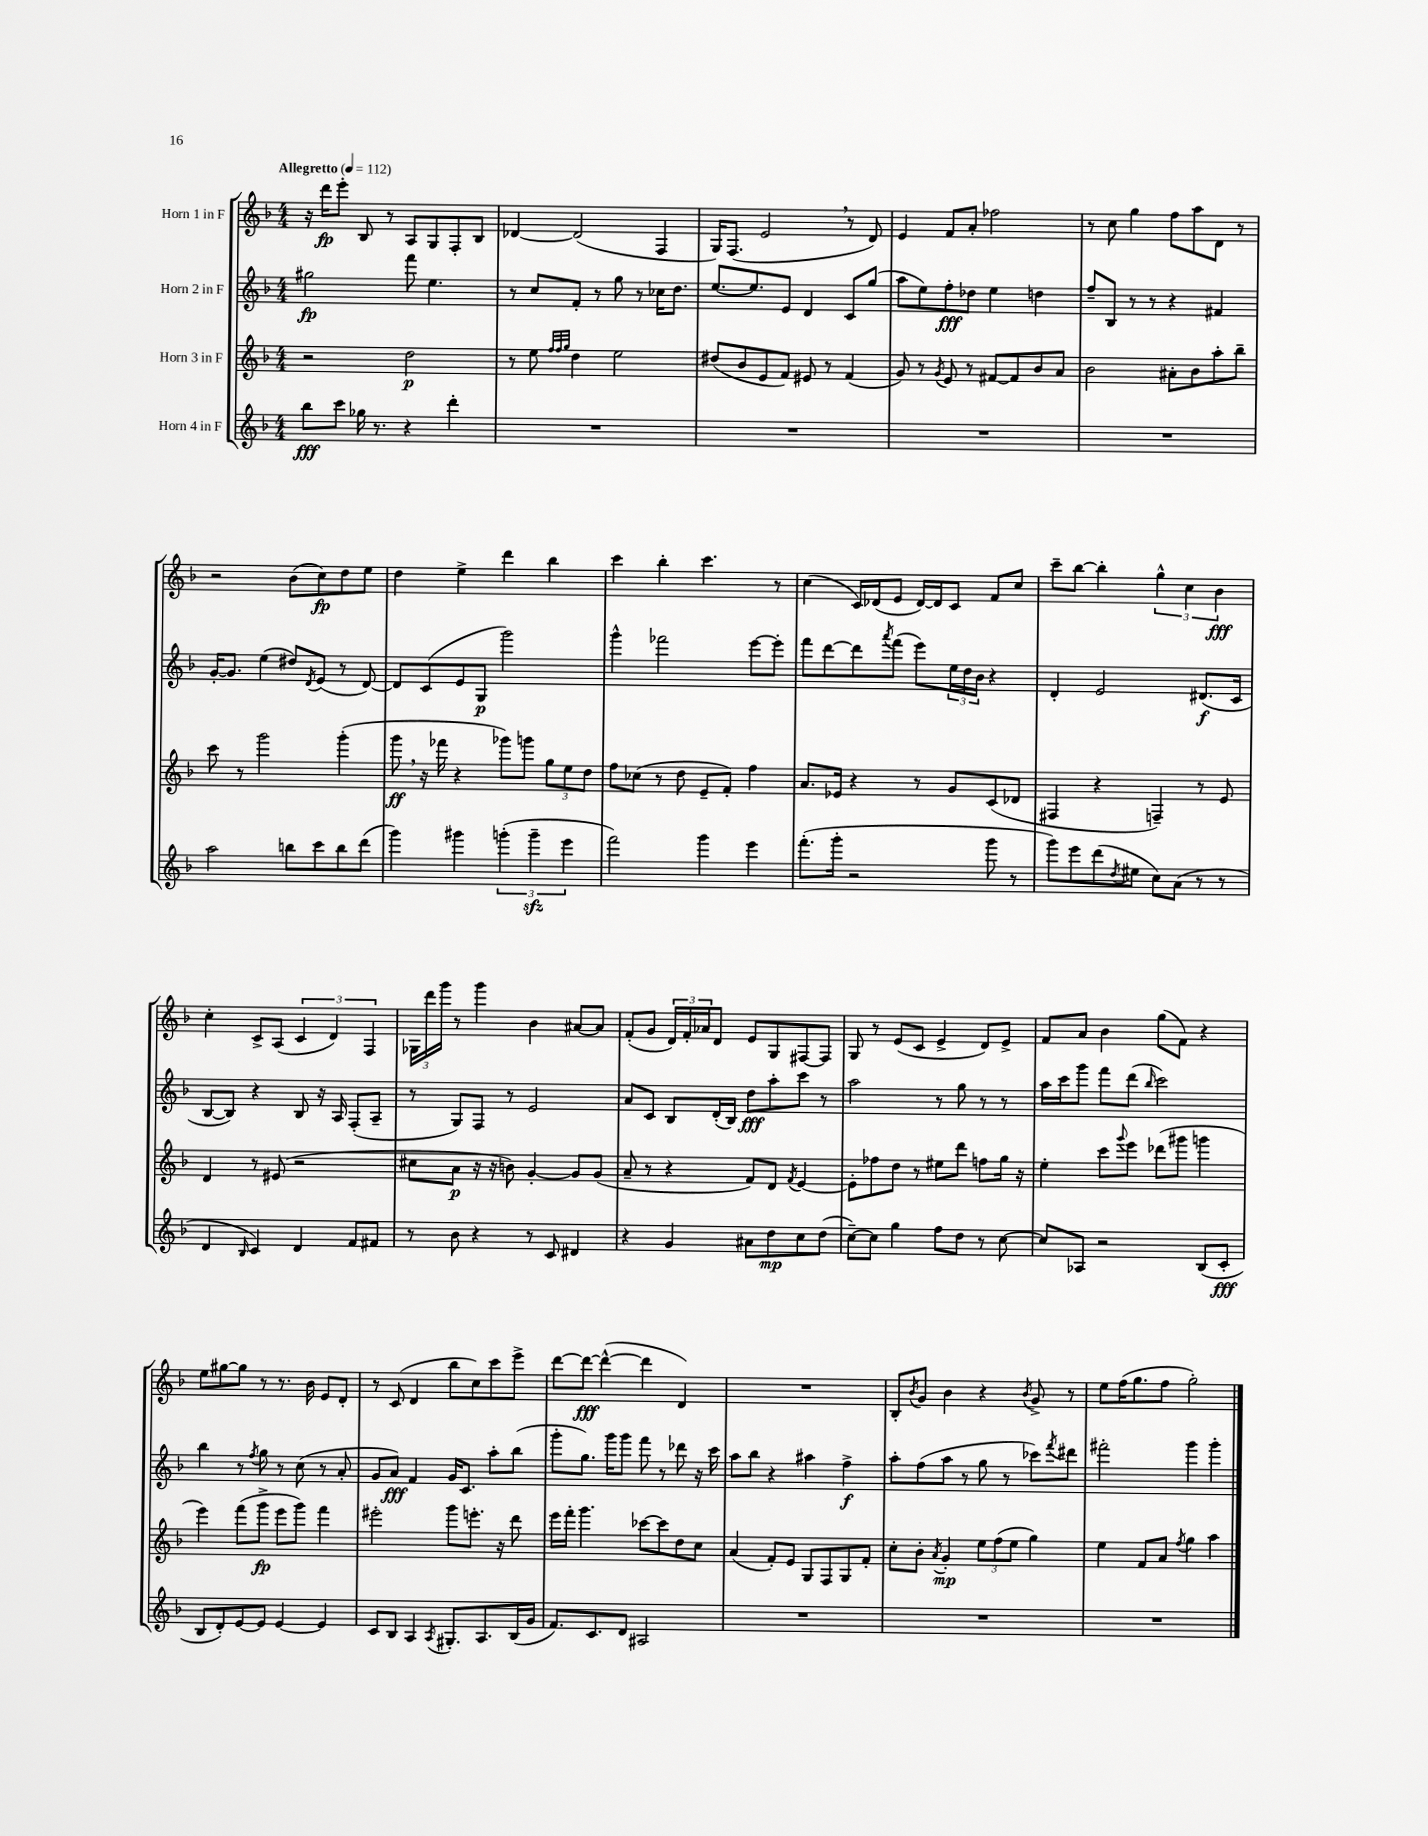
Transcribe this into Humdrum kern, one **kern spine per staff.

**kern	**kern	**kern	**kern
*staff4	*staff3	*staff2	*staff1
*clefG2	*clefG2	*clefG2	*clefG2
*k[b-]	*k[b-]	*k[b-]	*k[b-]
*M4/4	*M4/4	*M4/4	*M4/4
*MM112	*MM112	*MM112	*MM112
8bb-	2r	2gg#	16r
.	.	.	16ddd
8ccc	.	.	8eee'
16gg-	.	.	8B-
8.r	.	.	.
.	.	.	8r
4r	2dd	8fff	8A
.	.	4.ee	8G
4ddd'	.	.	8F'
.	.	.	8B-
=	=	=	=
1r	8r	8r	[4d-
.	8ee	8cc	.
.	32qqff	.	.
.	32qqff	.	.
.	32qqgg	.	.
.	4dd	8f'	(2d-]
.	.	8r	.
.	2ee	8gg	.
.	.	8r	.
.	.	16cc-	4F
.	.	8.dd	.
=	=	=	=
1r	(8dd#	[8.ee	16G)
.	.	.	(8.F
.	8b-	.	.
.	.	8.ee]	.
.	8e	.	2e
.	8f)	8e	.
.	8e#	4d	.
.	8r	.	.
.	(4f	8c	8r
.	.	(8gg	8d)
=	=	=	=
1r	8g)	8aa	4e
.	8r	8ee)	.
.	8qg	.	.
.	8e	8ff'	8f
.	8r	8dd-	8a'
.	[8f#	4ee	2ff-
.	8f#]	.	.
.	8b-	4dd	.
.	8a	.	.
=	=	=	=
1r	2b-	8ff~	8r
.	.	8B-	8cc
.	.	8r	4gg
.	.	8r	.
.	8a#'	4r	8ff
.	8b-	.	8aa
.	8aa'	4f#	8d
.	8bb-~	.	8r
=	=	=	=
2aa	8ccc	[16g'	2r
.	.	8.g]	.
.	8r	.	.
.	2ggg	(4ee	.
8bb	.	8dd#)	(8b-
.	.	8qd	.
8ccc	.	(8e	8cc)
8bb	(4ggg'	8r	8dd
(8ddd	.	[8d)	8ee
=	=	=	=
4ggg)	8ggg	8d]	4dd
.	16r	(8c	.
.	16fff-	.	.
4ggg#	4r	8e	4ee^
.	.	8G	.
(6ggg'	8ggg-)	2ggg)	4ddd
.	8ggg	.	.
6ggg~	.	.	.
.	12gg	.	4bb-
6eee	12ee	.	.
.	12dd	.	.
=	=	=	=
2fff)	8ff	4ggg^^	4ccc
.	(8cc-	.	.
.	8r	2fff-	4bb-'
.	8dd	.	.
4ggg	8e~	.	4.ccc
.	8f')	.	.
4eee	4ff	[8eee	.
.	.	8eee']	8r
=	=	=	=
(8.fff'	8.a	8fff	(4cc
.	.	[8ddd	.
16ggg'	16e-	.	.
2r	4r	8ddd]	16c)
.	.	.	(16d-
.	.	8qaaa	.
.	.	(8fff	8e
.	8r	8eee)	[16d-)
.	.	.	16d-]
.	8g	24ee	8c
.	.	24dd	.
.	.	24b-	.
8ggg	(8c	4r	8f
8r	8d-	.	8cc
=	=	=	=
8ggg)	4F#	4d'	8ccc~
8eee	.	.	[8bb-
(8ddd	4r	2e	4bb-']
8qdd	.	.	.
8ee#	.	.	.
8cc)	4F~)	.	6gg^^
(8a	.	.	.
.	.	.	6cc
8r	8r	(8.d#	.
.	.	.	6b-
8r	8e	.	.
.	.	16c	.
=	=	=	=
4d	4d	[8B-	4cc'
.	.	8B-])	.
16qqB-	.	.	.
4c)	8r	4r	8c^
.	(8e#	.	(8A
4d	2r	8B-	6c
.	.	16r	.
.	.	.	6d)
.	.	16A	.
8f	.	(8F'	.
.	.	.	6F
8f#	.	8A~	.
=	=	=	=
8r	8cc#	8r	24G-
.	.	.	24ddd
.	.	.	24ggg
8b-	8a	8G)	8r
4r	16r	8F	4ggg
.	16r	.	.
.	8b)	8r	.
8r	[4g'	2e	4b-
8c	.	.	.
4d#	8g]	.	[8a#
.	(8g	.	8a#]
=	=	=	=
4r	8a~	8a	(8f'
.	8r	8c	8g
4g	4r	8B-	24d)
.	.	.	24f'
.	.	.	24a-
.	.	(16d'	8d
.	.	16B-)	.
8a#	8f)	8dd	8e
8dd	8d	8aa'	8G
.	8qf	.	.
8cc	[4e	8ccc	[8F#
(8dd	.	8r	8F#]
=	=	=	=
[8cc~)	8e']	2aa	8G
8cc]	8ff-	.	8r
4gg	8dd	.	(8e
.	8r	.	8c
8ff	8ee#	8r	4e^
8dd	8ddd	8gg	.
8r	8ff	8r	8d)
[8cc	16gg	8r	8e^
.	16r	.	.
=	=	=	=
8cc]	4ee'	16aa	8f
.	.	16ccc	.
8A-	.	8ggg	8a
2r	8ccc	8fff	4b-
.	8qqggg	.	.
.	8eee	(8ddd	.
.	.	16qqbb-	.
.	(8ddd-	2ccc)	(8gg
.	8ggg#	.	8f)
(8B-	4ggg	.	4r
8c'	.	.	.
=	=	=	=
8B-	4eee)	4bb-	8ee
8d')	.	.	[8gg#
[8e	(8fff	8r	8gg#]
.	.	8qff	.
8e]	8ggg^	8gg	8r
[4e	8eee	8r	8.r
.	8ggg)	(8cc	.
.	.	.	16b-
4e]	4fff	8r	8e
.	.	8a'	8d'
=	=	=	=
8c	2eee#'	8g	8r
8B-	.	8a)	(8c
4A	.	4f	4d
8qA	.	.	.
8.G#'	8ggg	16g	8bb-
.	.	8.c	.
.	8.eee'	.	8cc)
8.A	.	.	.
.	.	8aa'	8ccc
.	16r	.	.
(16B-	8ddd	(8bb-	8eee^
16g	.	.	.
=	=	=	=
8.f)	16eee	8ggg'	[8ddd
.	16fff'	.	.
.	4.ggg	8.gg)	8ddd_
8.c	.	.	.
.	.	.	(4ddd^^_
.	.	16ggg	.
8d	.	8ggg	.
2A#	[8ccc-	8fff	4ddd]
.	8ccc-]	8r	.
.	8dd	8ddd-	4d)
.	8cc	16r	.
.	.	16ccc	.
=	=	=	=
1r	(4a	8aa	1r
.	.	8bb-	.
.	8f')	4r	.
.	8e	.	.
.	8G	4aa#	.
.	8F	.	.
.	8G	4ff^	.
.	8f'	.	.
=	=	=	=
1r	8cc'	8aa'	8B-'
.	.	.	8qb-
.	8b-'	(8ff	8g
.	8qa	.	.
.	4g'	8aa	4b-
.	.	8r	.
.	12ee	8gg	4r
.	(12ff	.	.
.	.	8r	.
.	12ee	.	.
.	.	.	8qb-
.	4gg)	8ccc-)	8g^
.	.	8qfff	.
.	.	8ddd#	8r
=	=	=	=
1r	4ee	2fff#'	8ee
.	.	.	(16ff
.	.	.	8.gg
.	8f	.	.
.	8a	.	8ff
.	8qff	.	.
.	4gg	4ggg	2gg')
.	4aa	4ggg'	.
==	==	==	==
*-	*-	*-	*-
